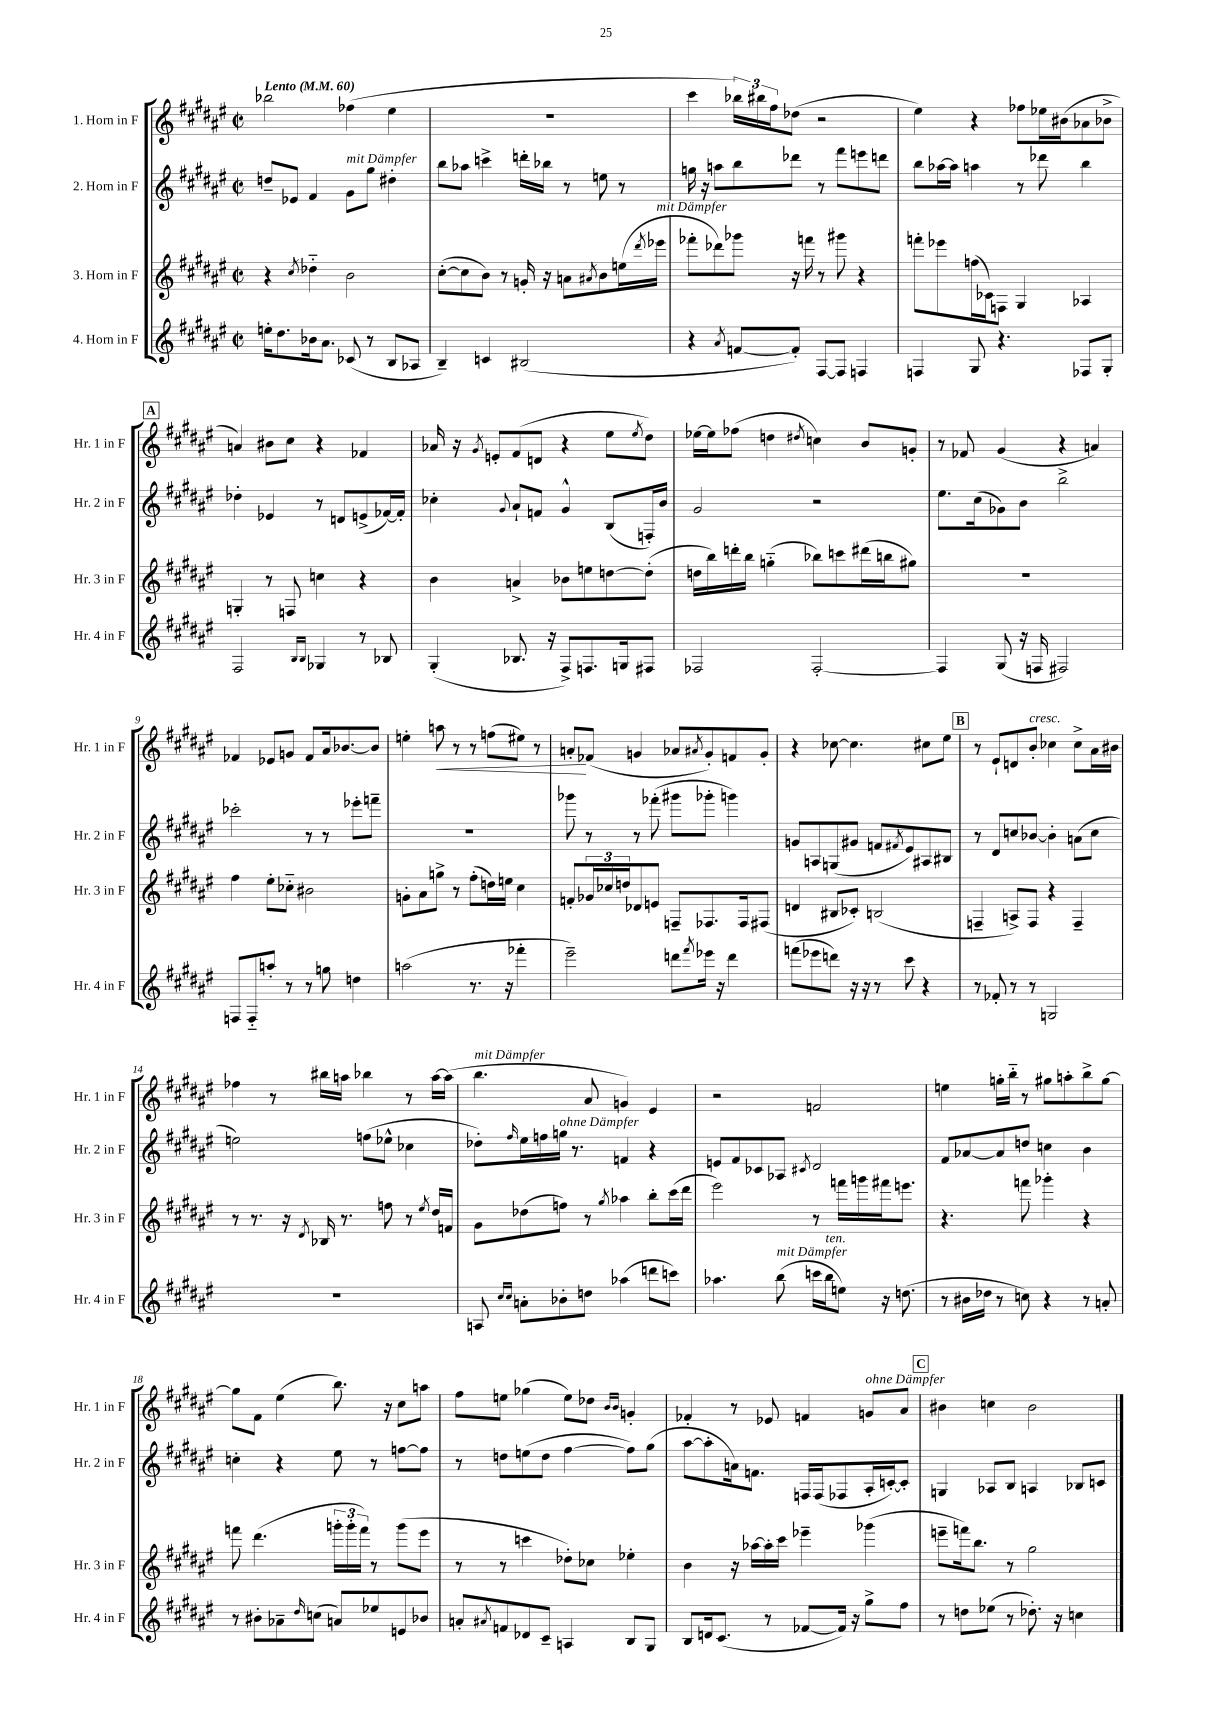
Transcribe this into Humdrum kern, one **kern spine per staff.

**kern	**kern	**kern	**kern
*staff4	*staff3	*staff2	*staff1
*clefG2	*clefG2	*clefG2	*clefG2
*k[f#c#g#d#a#e#]	*k[f#c#g#d#a#e#]	*k[f#c#g#d#a#e#]	*k[f#c#g#d#a#e#]
*M2/2	*M2/2	*M2/2	*M2/2
*met(c|)	*met(c|)	*met(c|)	*met(c|)
*MM60	*MM60	*MM60	*MM60
16ee'	4r	8dd~	2bb-
8.dd#	.	.	.
.	.	8e-	.
.	8qcc#	.	.
16b-	4dd-'~	4f#	.
8.a#	.	.	.
(8c-	2b	8g#	(4ff-
8r	.	8gg#	.
8B	.	4dd#'	4ee#
8A-	.	.	.
=	=	=	=
4B~)	([8cc#'	8bb	1r
.	8cc#]	8aa-	.
4c	8b)	4ccc^	.
.	8r	.	.
(2B#	16g'	16ddd'	.
.	16r	16bb-	.
.	8a	8r	.
.	8qa#	.	.
.	8b	8ee	.
.	(16ee	8r	.
.	8qddd#	.	.
.	16eee-	.	.
=	=	=	=
4r	8fff-'	16gg	4ccc#
.	.	16r	.
.	8ddd-)	8aa	.
8qa#	.	.	.
[8f	8ggg-	8bb	24bb-)
.	.	.	24bb#
.	.	.	24ff#
8f'])	16r	8ddd-	(8dd-
.	16fff	.	.
[8F#	8r	8r	2r
8F#]	8ggg#	8fff#	.
4F	4r	8eee	.
.	.	8ddd	.
=	=	=	=
4F	8fff'	8bb	4ee#)
.	8eee-	[16aa-	.
.	.	16aa-]	.
8G#	(16ff	4aa	4r
.	16c-)	.	.
4.r	8F	.	.
.	4G#	8r	8ff-
.	.	8ddd-	16ee-
.	.	.	(16b#
8F-	4A-	4bb	8a-
8G#'	.	.	8b-^
=	=	=	=
2F#	4G'	4dd-'	4a)
.	8r	4e-	8b#
.	8F	.	8cc#
16qqB	.	.	.
16qqB	.	.	.
4G-	4cc	8r	4r
.	.	8d	.
8r	4r	(8e^	4f-
8B-	.	[16f-)	.
.	.	16f-']	.
=	=	=	=
(4G#'	4b	4cc-'	16a-
.	.	.	16r
.	.	.	8qg#
.	.	.	8e'
.	.	8qqg#	.
8.B-	4a^	8a#`	(8f#
.	.	8f	8d
16r	.	.	.
8F#^)	8b-	4g#^^	4r
8.F	8ee	.	.
.	[8dd	(8B	8ee#
16G	.	.	.
.	.	.	8qee#
8F#	(8dd']	16F')	8dd#)
.	.	16b	.
=	=	=	=
2F-	16dd	2g#	[16ee-
.	16bb)	.	16ee-]
.	16ddd'	.	(8ff-
.	16bb	.	.
.	(4gg'~	.	4dd
.	.	.	8qdd#
[2F-'	8bb-)	2r	4cc)
.	8ccc	.	.
.	(16ddd#	.	8b
.	16bb	.	.
.	8gg#)	.	8g'
=	=	=	=
4F-]	1r	8.ee#	8r
.	.	.	8f-
.	.	(16cc#	.
(8G#	.	8g-)	(4g#
16r	.	8b	.
16F	.	.	.
2F#)	.	2bb^	4r
.	.	.	4a)
=	=	=	=
8F	4ff#	2ccc-'	4f-
8F'~	.	.	.
8aa'	8ee#'	.	8e-
8r	8cc-'~	.	8g
8r	2b#	8r	8f-
8gg	.	8r	16a#
.	.	.	[8.b-
4dd	.	8eee-'	.
.	.	8fff~	8b-]
=	=	=	=
(2aa	8g'	1r	4ee'
.	8a#	.	.
.	8gg^	.	8aa
.	8r	.	8r
8.r	(8ff#'	.	8r
.	16dd)	.	(8ff
16r	16ee	.	.
4fff-'	4cc#	.	8ee#)
.	.	.	8r
=	=	=	=
2eee#~)	8f'	8ggg-	8a'
.	24g-	8r	(8f-
.	24cc-	.	.
.	24dd	.	.
.	8d-	8r	4g
.	8e	(8fff-'	.
8ddd	8F~	8ggg#	8a-
8qfff#	.	.	8qa#
16eee-	8.F-	8ggg-'	8g')
16r	.	.	.
4ddd	.	4ggg)	8f
.	16F-	.	.
.	(8F#	.	8g'
=	=	=	=
(8fff	4d	8g	4r
8eee-	.	8A	.
8ddd)	8B#	(8G	[8cc-
16r	8c-')	8g#	4.cc-]
16r	.	.	.
8r	(2B	8f	.
.	.	8qf#	.
8ccc#	.	8e#)	.
4r	.	8A#	8cc#
.	.	8B#	8ee#
=	=	=	=
8r	4F~	8r	8r
8f-'	.	8d#	8e#`
8r	8A^)	8cc	8d
8r	8F	[8b-	8b'
2G	4r	4b-']	4cc-
.	4F~	(8a	8cc-^
.	.	8cc	16a#
.	.	.	16b#
=	=	=	=
1r	8r	2ee)	4ff-
.	8.r	.	.
.	.	.	8r
.	16r	.	.
.	8qd#	.	.
.	16B-	.	16bb#
.	8.r	.	16aa
.	.	(8ff	4bb-
.	8ff	8ee-^^	.
.	8r	4cc-	8r
.	8qee#	.	.
.	16dd#	.	[16aa
.	16f	.	(16aa]
=	=	=	=
8A	8g#	8dd-')	4.bb
16qqcc#	.	.	.
16qqcc#	.	16qqff#	.
8a'	(8dd-	16ee#	.
.	.	16ff	.
8b-'	8ff)	16gg	.
.	.	8.r	.
8dd	8r	.	8a#
.	8qgg#	.	.
(4aa-	4aa-	4f	4g)
8ddd	8bb'	4r	4e#
8ccc)	(16ccc#	.	.
.	16ddd#	.	.
=	=	=	=
4.aa-	2eee#)	8e	2r
.	.	8f#	.
.	.	8c-	.
(8bb	.	8A-	.
.	.	8qc#	.
16ccc	8r	2d#	2f
16bb	.	.	.
8ee)	16fff	.	.
.	16ggg	.	.
16r	16fff#	.	.
(8.dd	8.eee	.	.
=	=	=	=
8r	4.r	8f#	4ee
16b#	.	[8a-	.
16dd-	.	.	.
8r	.	8a-]	16gg'
.	.	.	16bb'~
8cc)	8fff	8dd	8r
4r	4ggg-'	4cc	8gg#
.	.	.	8aa'
8r	4r	4b	8bb^
8a'	.	.	[8gg#
=	=	=	=
8r	8fff	4cc'	8gg#]
8b#'	(4.ddd#	.	8f#
8a-~	.	4r	(4ee#
16qqdd#	.	.	.
(8cc	.	.	.
8a)	24ggg'	8ee#	8.bb)
.	24ggg'	.	.
.	24fff)	.	.
8ee-	8r	8r	.
.	.	.	16r
8e	(8ggg	[8ff	8cc#
8b-	8eee#	8ff]	8aa
=	=	=	=
8a'	8r	8r	8ff#
8qa#	.	.	.
8f	8r	8dd	8ee
8d-	4ccc	(8ee	(4gg-
8c#~	.	8dd	.
4A	8dd-')	[4ff#	8ee)
.	8cc-	.	8dd-
.	.	.	16qqb
.	.	.	16qqb
8B	4ee-'	8ff#])	4g'
8G#	.	(8gg#	.
=	=	=	=
8B	4b	[8aa#	4f-'
16d	.	8aa#']	.
(8.c#	.	.	.
.	16r	16a)	8r
.	[16aa-	8.f	.
8r	16aa-']	.	8e-
.	16ccc#	.	.
[8f-	4eee-~	16F	4f
.	.	(16F	.
16f-])	.	8F-	.
16r	.	.	.
8gg#^	(4ggg-	16A#'	8g
.	.	[16c')	.
8ff#	.	8c']	8a#
=	=	=	=
8r	8eee~	4G	4b#
8dd	16fff)	.	.
.	8.bb	.	.
(8ee-	.	8A-	4cc
8r	8r	8B	.
8.dd-')	2gg#	4A	2b#
16r	.	.	.
4cc	.	8B-	.
.	.	8c	.
==	==	==	==
*-	*-	*-	*-
